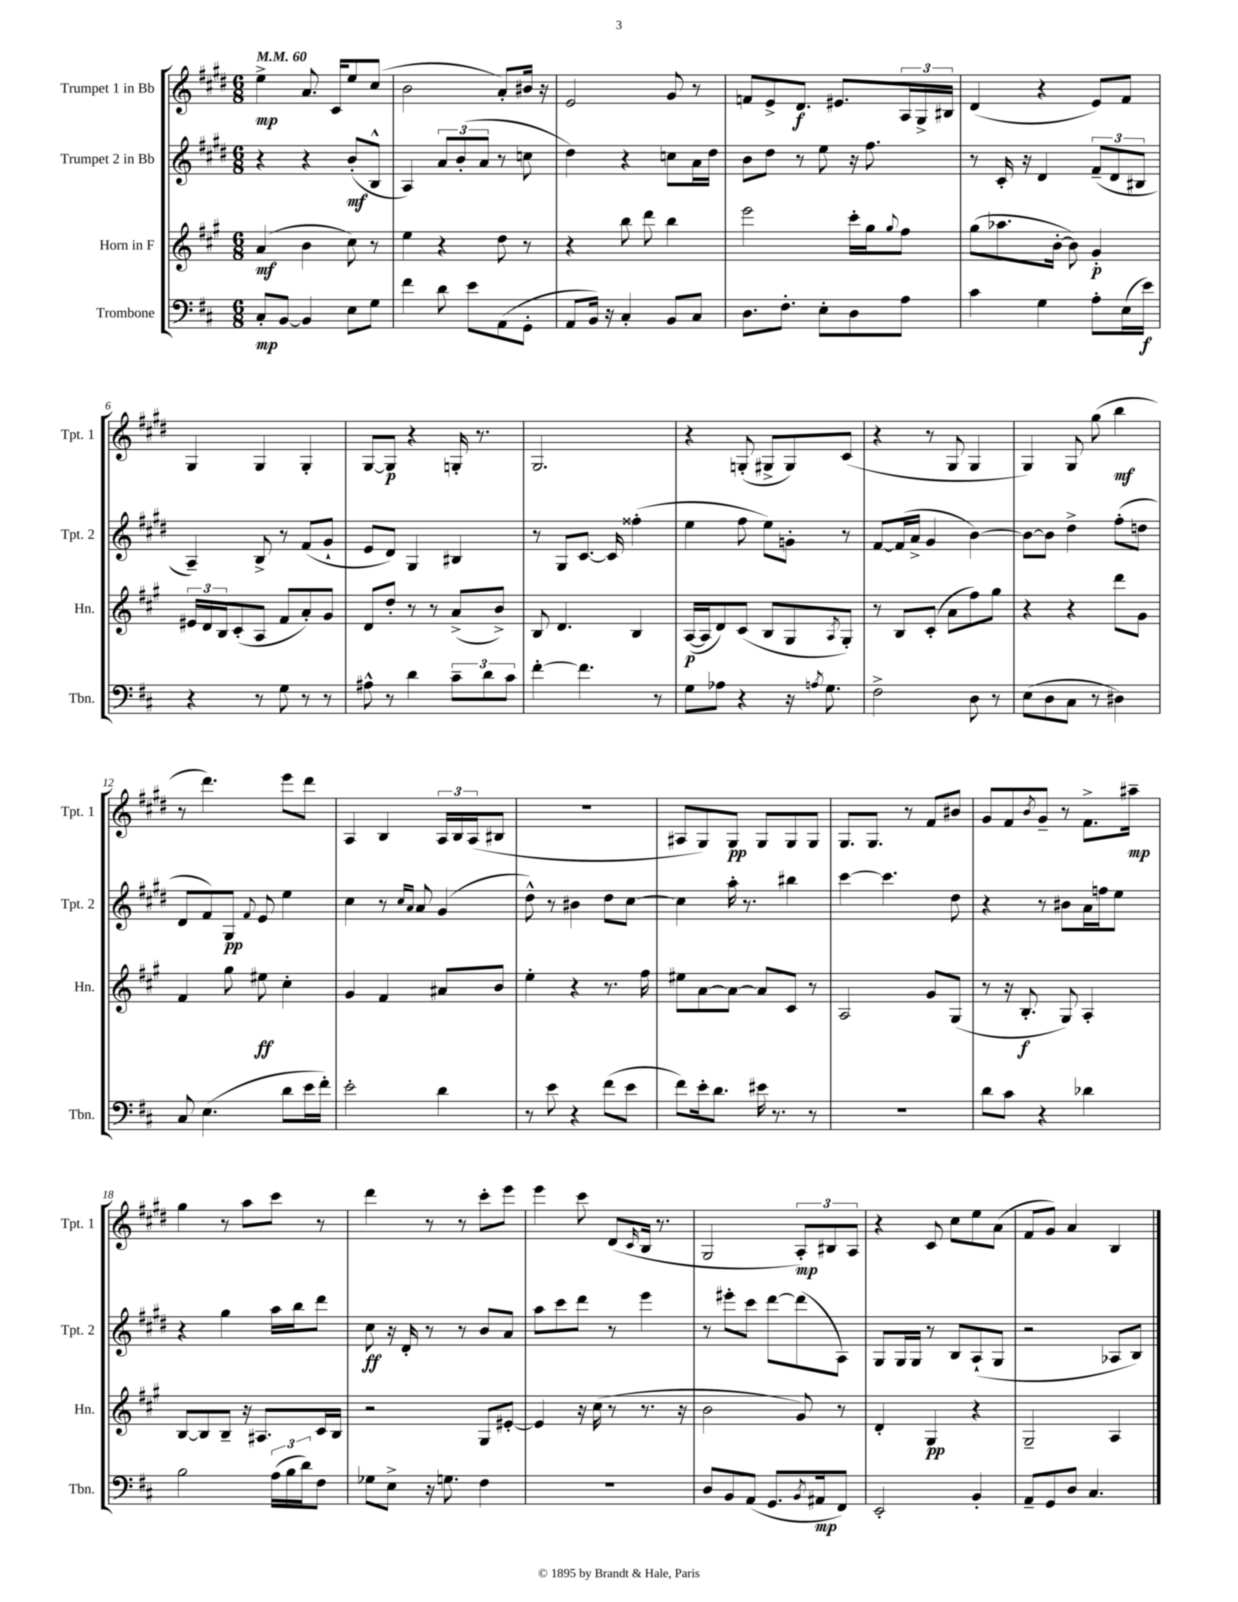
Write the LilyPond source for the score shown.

<<
\new StaffGroup <<
\new Staff = "s0" \with { instrumentName = "Trumpet 1 in Bb" shortInstrumentName = "Tpt. 1" } {
    \clef treble \key e \major \numericTimeSignature \time 6/8 \tempo 4 = 60
    e''4->\mp a'8. cis'16 e''8 cis''8( |
    b'2 a'8-.) bis'16 r16 |
    e'2 gis'8 r8 |
    f'8 e'8-> dis'8.\f eis'8. \tuplet 3/2 { a16 gis16-> bis16 } |
    dis'4( r4 e'8) fis'8 |
    gis4 gis4 gis4-. |
    gis8~ gis8\p r4 g16-. r8. |
    gis2. |
    r4 g8-.( gis8-> gis8) cis'8( |
    r4 r8 gis8 gis4 |
    gis4) gis8 gis''8( b''4\mf |
    r8 dis'''4.) e'''8 dis'''8 |
    a4 b4 \tuplet 3/2 { a16 b16 a16( } bis8 |
    R2. |
    ais8 gis8) gis8\pp gis8 gis8 gis8 |
    gis8. gis8. r8 fis'8 bis'8 |
    gis'8 fis'8 \acciaccatura { b'8 } gis'8-- r8 fis'8.-> ais''16--\mp |
    gis''4 r8 a''8 cis'''8 r8 |
    dis'''4 r8 r8 cis'''8-. e'''8 |
    e'''4 cis'''8 dis'8( \grace { cis'16 } b16 r8. |
    gis2 \tuplet 3/2 { a8-.\mp) bis8 a8 } |
    r4 cis'8 cis''8 e''8 a'8( |
    fis'8 gis'8) a'4 b4 \bar "|." |
}
\new Staff = "s1" \with { instrumentName = "Trumpet 2 in Bb" shortInstrumentName = "Tpt. 2" } {
    \clef treble \key e \major \numericTimeSignature \time 6/8
    r4 r4 b'8-.\mf( b8-^ |
    a4) \tuplet 3/2 { a'8 b'8-.( a'8 } r8 c''8 |
    dis''4) r4 c''8 a'16 dis''16 |
    b'8 dis''8 r8 e''8 r16 fis''8. |
    r8 cis'16-. r16 dis'4 \tuplet 3/2 { fis'8--( dis'8 bis8 } |
    a4--) b8-> r8 fis'8( gis'8-! |
    e'8 dis'8) gis4 bis4 |
    r8 gis8 cis'8.~ cis'16 fisis''4-.( |
    e''4 fis''8 e''8) g'8-. r8 |
    fis'8~ fis'16( a'16-> gis'4 b'4~) |
    b'8~ b'8 dis''4-> fis''8-.( d''8 |
    dis'8 fis'8) gis8\pp \appoggiatura { fis'8 } e'8 e''4 |
    cis''4 r8 \grace { cis''16 a'16 } a'8 gis'4( |
    dis''8-^) r8 bis'4 dis''8 cis''8~ |
    cis''4 a''16-. r8. bis''4 |
    cis'''4~ cis'''4. dis''8 |
    r4 r8 bis'8 a'16 f''16 e''8 |
    r4 gis''4 a''16 b''16 dis'''8 |
    cis''8\ff r16 dis'16-. r8 r8 b'8 a'8 |
    a''8 cis'''8 dis'''8 r8 e'''4 |
    r8 eis'''8-. cis'''8 dis'''8~ dis'''8( a8) |
    gis8 gis16 gis16 r8 b8 a8-!( gis8 |
    r2 aes8 b8) \bar "|." |
}
\new Staff = "s2" \with { instrumentName = "Horn in F" shortInstrumentName = "Hn." } {
    \clef treble \key a \major \numericTimeSignature \time 6/8
    a'4\mf( b'4 cis''8) r8 |
    e''4 r4 d''8 r8 |
    r4 b''8 d'''8 b''4 |
    e'''2 cis'''16-. gis''16 \appoggiatura { gis''8 } fis''8 |
    gis''8( aes''8. b'16~-. b'8) gis'4-.\p |
    \tuplet 3/2 { eis'16 d'16 b16 } cis'8-.( a8 fis'8 a'8-.) gis'8 |
    d'8 d''8-. r8 r8 a'8->( b'8->) |
    b8 d'4. b4 |
    a16~\p( a16 d'8) cis'8( b8 gis8 \acciaccatura { a8 } gis8-.) |
    r8 b8 cis'8-.( a'8 fis''8) gis''8 |
    r4 r4 d'''8 gis'8 |
    fis'4 gis''8 eis''8\ff cis''4-. |
    gis'4 fis'4 ais'8 b'8 |
    e''4-. r4 r8. fis''16 |
    eis''8 a'8~ a'8~ a'8 cis'8 r8 |
    a2 gis'8 gis8( |
    r8 r16 b8.-.\f gis8) a4-. |
    b8~ b8 b8-- r16 ais8. cis'16 b16 |
    r2 gis8 eis'8~-. |
    eis'4 r16 cis''16( r8 r8. r16 |
    b'2 gis'8) r8 |
    d'4-. gis4\pp r4 |
    gis2-- a4 \bar "|." |
}
\new Staff = "s3" \with { instrumentName = "Trombone" shortInstrumentName = "Tbn." } {
    \clef bass \key d \major \numericTimeSignature \time 6/8
    cis8-.\mp b,8~ b,4 e8 g8 |
    fis'4 d'8 e'8 a,8( g,8-. |
    a,8 b,16) r16 cis4-. b,8 cis8 |
    d8. fis8.-. e8-. d8 a8 |
    cis'4 g4 a8-. e16( e'16\f) |
    r4 r8 g8 r8 r8 |
    ais8-^ r8 d'4 \tuplet 3/2 { cis'8-- d'8 cis'8 } |
    fis'4~-. fis'4. r8 |
    g8 aes8 r4 r16 \acciaccatura { a8 } g8. |
    fis2-> d8 r8 |
    e8( d8 cis8 r8 dis4) |
    cis8 e4.( d'8 e'16 fis'16-.) |
    e'2-. d'4 |
    r8 e'8 r4 fis'8( e'8 |
    fis'8) e'16-. d'8. eis'16 r8. r8 |
    R2. |
    d'8 cis'8 r4 des'4 |
    b2 \tuplet 3/2 { a16( b16 d'16) } fis8 |
    ges8 e8-> r16 g8. fis4 |
    R2. |
    d8 b,8 a,8( g,8. \acciaccatura { b,8 } ais,16\mp fis,8) |
    e,2-. b,4-. |
    a,8-- g,8 d8 cis4. \bar "|." |
}
>>
>>
